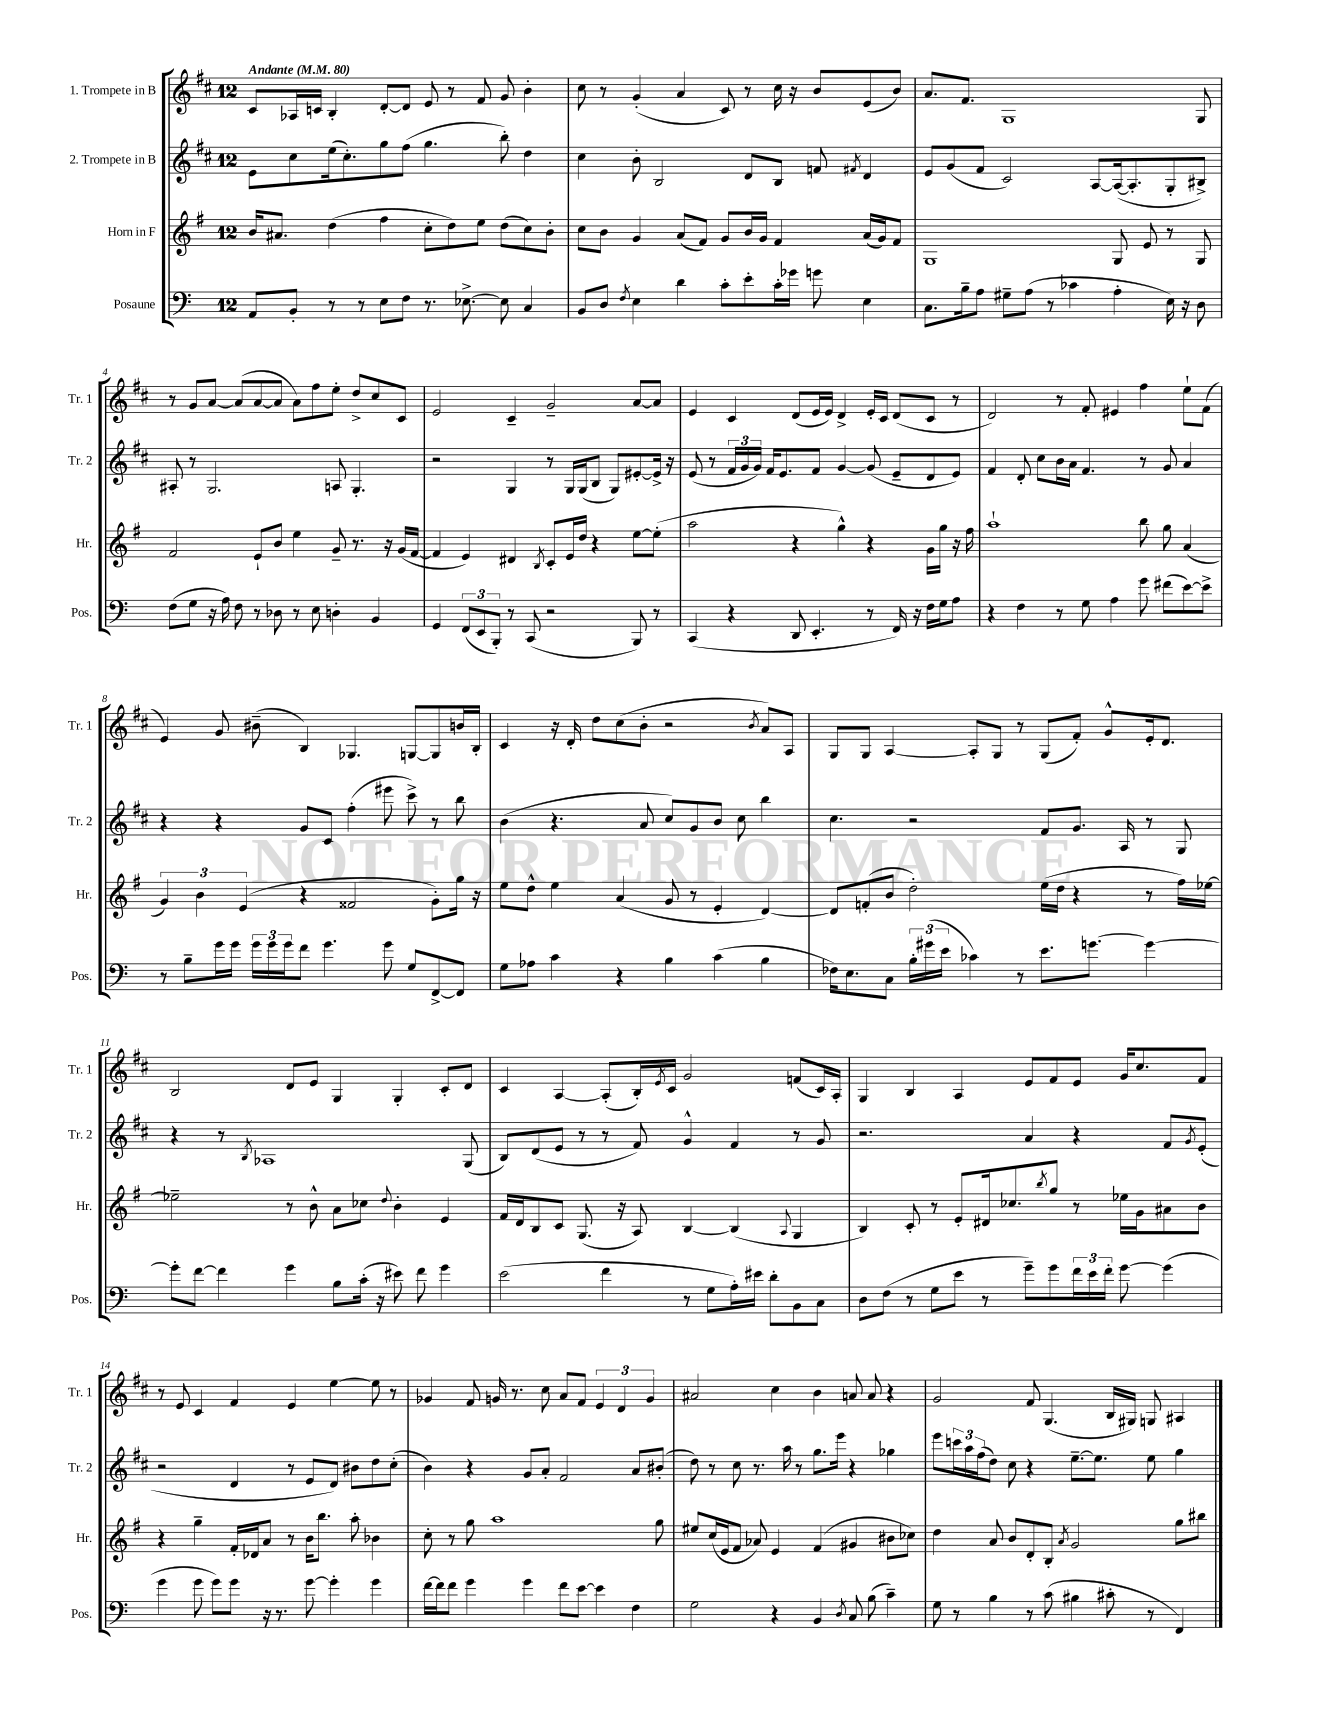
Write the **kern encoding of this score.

**kern	**kern	**kern	**kern
*staff4	*staff3	*staff2	*staff1
*clefF4	*clefG2	*clefG2	*clefG2
*k[]	*k[f#]	*k[f#c#]	*k[f#c#]
*M12/8	*M12/8	*M12/8	*M12/8
*MM80	*MM80	*MM80	*MM80
8AA/L	16b/LK	8e\L	8c#/L
.	8.a#/J	.	.
8BB'/J	.	8cc#\	16A-/L
.	.	.	16c/JJ
8r	(4dd\	(16ee\k	4B'/
.	.	8.cc#'\)	.
8r	.	.	.
8E\L	4ff#\	8gg\	[8d'/L
8F\J	.	(8ff#\J	8d/]J
8.r	8cc'\L	4.gg\	8e/
.	8dd\)	.	8r
[8.E-^\	.	.	.
.	8ee\J	.	8f#/
8E-\]	(8dd\L	8bb'\)	8g/
4C/	8cc\)	4dd\	4b'\
.	8b'\J	.	.
=	=	=	=
8BB/L	8cc\L	4cc#\	8cc#\
8D/J	8b\J	.	8r
8qF/	.	.	.
4E\	4g/	8b'\	(4g'/
.	.	2B/	.
4d\	(8a/L	.	4a/
.	8f#/J)	.	.
8c'\L	8g/L	.	8c#/)
8e'\	16b/L	8d/L	8r
.	16g/JJ	.	.
16c'\L	4f#/	8B/J	16cc#\
16g-\JJ	.	.	16r
8g\	.	8f/	8b/L
.	.	8qf#/	.
4E\	(16a/LL	4d/	(8e/
.	16g/J)	.	.
.	8f#/J	.	8b/J)
=	=	=	=
8.C\L	1G	8e/L	8.a/L
.	.	(8g/	.
16B~\k	.	.	8.f#/J
8A\J	.	8f#/J	.
8G#~\L	.	2c#/)	1G
(8A\J	.	.	.
8r	.	.	.
4c-\	.	.	.
.	.	[8A/L	.
4A'\	8G/	(16A/_k	.
.	.	8.A'/]	.
.	8e/	.	.
16E\)	8r	8G'/	.
16r	.	.	.
8D\	8G/	8B#^/J)	8G/
=	=	=	=
(8F\L	2f#/	8A#'/	8r
8G\J	.	8r	8g/L
16r	.	2.G/	[8a/J
16A\)	.	.	.
8F\	.	.	(8a/]L
8r	8e`/L	.	[8a/
8D-\	8b/J	.	8a/]J
8r	4ee\	.	8a\L)
8E\	.	.	8ff#\
4D'\	8g~/	8A/	8ee'\J
.	8.r	4.G'/	8dd^/L
4BB/	.	.	8cc#/
.	16r	.	.
.	(16g/LL	.	8c#/J
.	[16f#/JJ	.	.
=	=	=	=
4GG/	4f#/]	2r	2e/
(12FF/L	4e/)	.	.
12EE/	.	.	.
12BBB'/J)	.	.	.
8r	4d#/	4G/	4c#~/
(8CC/	.	.	.
.	8qB/	.	.
2r	8c'/L	8r	2g~/
.	16e/L	16G/LL	.
.	16dd/JJ	(16G/J	.
.	4r	8B/J	.
.	.	8G/L)	.
8BBB/)	[8ee\L	[8e#'/	[8a/L
8r	(8ee'\]J	16e#^/]Jk	8a/]J
.	.	16r	.
=	=	=	=
(4CC/	2aa\	(8e/	4e/
.	.	8r	.
4r	.	24f#/LL	4c#/
.	.	24g/	.
.	.	24g/JJ)	.
.	.	16f#/LK	.
.	.	8.e/	.
8DD/	4r	.	(8d/L
4.EE'/	.	8f#/J	16e/L
.	.	.	16e/JJ)
.	4gg^^\)	[4g/	4d^/
8r	4r	(8g/]	16e'/LL
.	.	.	16c#/JJ
16FF/)	.	8e~/L	(8d/L
16r	.	.	.
16F\LL	16g\LL	8d/	8c#/J
16G\J	16gg\JJ	.	.
8A\J	16r	8e/J)	8r
.	16ff#\	.	.
=	=	=	=
4r	1aa`	4f#/	2d/)
4F\	.	8d'/	.
.	.	8cc#\L	.
8r	.	16b\L	8r
.	.	16a\JJ	.
8G\	.	4.f#/	8f#'/
4A\	.	.	4e#/
8g\	8bb\	8r	4ff#\
(8f#\L	8gg\	8g/	.
[8e\)	(4a/	4a/	8ee`\L
8e^\]J	.	.	(8f#\J
=	=	=	=
8r	6g/)	4r	4e/)
8B~\L	.	.	.
.	6b\	.	.
16g\L	.	4r	8g/
16g\JJ	.	.	.
.	(6e/	.	.
24g\LL	.	.	(8b#~\
24g\	.	.	.
24g\J	.	.	.
8f\J	4r	8g/L	4B/)
4.g\	.	8c#/J	.
.	2f##/	(4ff#'\	4.G-/
8g\	.	8eee#\	.
8G/L	.	8ccc#^\)	[8G/L
[8FF^/	8g'\L)	8r	8G/]
8FF/]J	16gg\Jk	8bb\	16b/L
.	16r	.	16B'/JJ
=	=	=	=
8G\L	8ee\L	(4b\	4c#/
8A-\J	8dd^^\J	.	.
4c\	4ee\	4.r	16r
.	.	.	16d'/
.	.	.	8dd\L
4r	(4a/	.	(8cc#\
.	.	8a/	8b'\J
4B\	8g/	8cc#/L)	2r
.	8r	8g/	.
(4c\	4e'/	8b/J	.
.	.	8cc#\	.
.	.	.	8qb/
4B\	[4d/)	4bb\	8a/L)
.	.	.	8A/J
=	=	=	=
16F-\LK)	8d/]L	4.cc#\	8G/L
8.E\	.	.	.
.	(8f'/	.	8G/J
8C\J	8b/J	.	[4A/
24B'\LL	2dd'\)	2r	.
(24g#\	.	.	.
24e\JJ	.	.	.
4c-\)	.	.	8A'/]L
.	.	.	8G/J
8r	.	.	8r
8.e\L	(16ee\LL	8f#/L	(8G/L
.	16dd\JJ	.	.
.	4r	8.g/J	8f#'/J)
[8.g\J	.	.	.
.	.	.	8g^^/L
.	.	16A/	.
4g\_	8r	8r	16e'/k
.	.	.	8.d/J
.	16ff#\LL)	8G/	.
.	[16ee-\JJ	.	.
=	=	=	=
8g'\]L	2ee-~\]	4r	2B/
[8f\J	.	.	.
4f\]	.	8r	.
.	.	8qB/	.
.	.	1A-	.
4g\	8r	.	8d/L
.	8b^^\	.	8e/J
8B\L	8a\L	.	4G/
(16c'\Jk	8cc-\J	.	.
16r	.	.	.
.	8qqdd/	.	.
8e#\)	4b'\	.	4G'/
8f\	.	.	.
4g\	4e/	.	8c#'/L
.	.	(8G/	8d/J
=	=	=	=
(2e\	16f#/LL	8B/L)	4c#/
.	16d/J	.	.
.	8B/	(8d/	.
.	8c/J	8e/J	[4A/
.	(8.G/	8r	.
4f\	.	8r	(8A'/]L
.	16r	.	.
.	8A/)	8f#/)	16B'/L)
.	.	.	8qe/
.	.	.	16c#/JJ
8r	[4B/	4g^^/	2g/
8G\L	.	.	.
16A'\L)	(4B/]	4f#/	.
16e#\JJ	.	.	.
8d'\L	.	.	.
.	8qqA/	.	.
8BB\	4G/	8r	(8f/L
8C\J	.	8g/	16c#/L)
.	.	.	16A'/JJ
=	=	=	=
8D\L	4B/)	2.r	4G/
(8F\J	.	.	.
8r	8c'/	.	4B/
8G\L	8r	.	.
8e\J	8e'/L	.	4A/
8r	16d#/k	.	.
.	8.cc-/	.	.
8g~\L)	.	4a/	8e/L
.	8qbb/	.	.
8g\	8gg/J	.	8f#/
24f\L	8r	4r	8e/J
24e\	.	.	.
24f'\JJ	.	.	.
[8g\	16ee-\LL	.	16g/LK
.	16g\J	.	8.cc#/
(4g\]	8a#\	8f#/L	.
.	.	8qg/	.
.	8b\J	(8e'/J	8f#/J
=	=	=	=
4g\	4r	2r	8r
.	.	.	8e/
8g\	4gg~\	.	4c#/
8g\L)	.	.	.
8g\J	16f#'/LL	4d/	4f#/
.	16d-/J	.	.
16r	8a/J	.	.
8.r	.	.	.
.	8r	8r	4e/
[8g\	16b\LK	8e/L	.
.	8.bb\J	.	.
4g'\]	.	8d/J)	[4ee\
.	8aa'\	8b#\L	.
4g\	4b-\	8dd\	8ee\]
.	.	(8cc#'\J	8r
=	=	=	=
[16f\LL	8cc'\	4b\)	4g-/
16f\]J	.	.	.
8f\J	8r	.	.
4g\	8gg\	4r	8f#/
.	1aa	.	16g/
.	.	.	8.r
4g\	.	8g/L	.
.	.	8a'/J	8cc#\
8f\L	.	2f#/	8a/L
[8e\J	.	.	8f#/J
4e\]	.	.	6e/
.	.	.	6d/
4F\	.	8a/L	.
.	.	.	6g/
.	8gg\	(8b#'/J	.
=	=	=	=
2G\	8ee#/L	8dd\)	2a#/
.	(16cc/L	8r	.
.	16e/J	.	.
.	8f#/J	8cc#\	.
.	8a-/)	8.r	.
4r	4e/	.	4cc#\
.	.	16aa\	.
.	.	8r	.
4BB/	(4f#/	8.gg\L	4b\
.	.	16eee\Jk	.
8qD/	.	.	.
8C/	4g#/	4r	8a/
(8B\	.	.	8a/
4c~\)	8b#\L	4gg-\	4r
.	8cc-\J)	.	.
=	=	=	=
8G\	4dd\	8eee\L	2g/
8r	.	24ccc\L	.
.	.	24aa\	.
.	.	(24ff#\J	.
4B\	8a/	8dd\J)	.
.	8b/L	8cc#\	.
8r	8d'/	4r	8f#/
(8c\	8B'/J	.	(4.G/
.	8qa/	.	.
4B#\	2g/	[8.ee~\L	.
.	.	8.ee\]J	.
8c#'\	.	.	16B/LL
.	.	.	16G#/JJ)
8r	.	8ee\	8G/
4FF/)	8gg\L	4gg\	4A#/
.	8bb#\J	.	.
==	==	==	==
*-	*-	*-	*-
